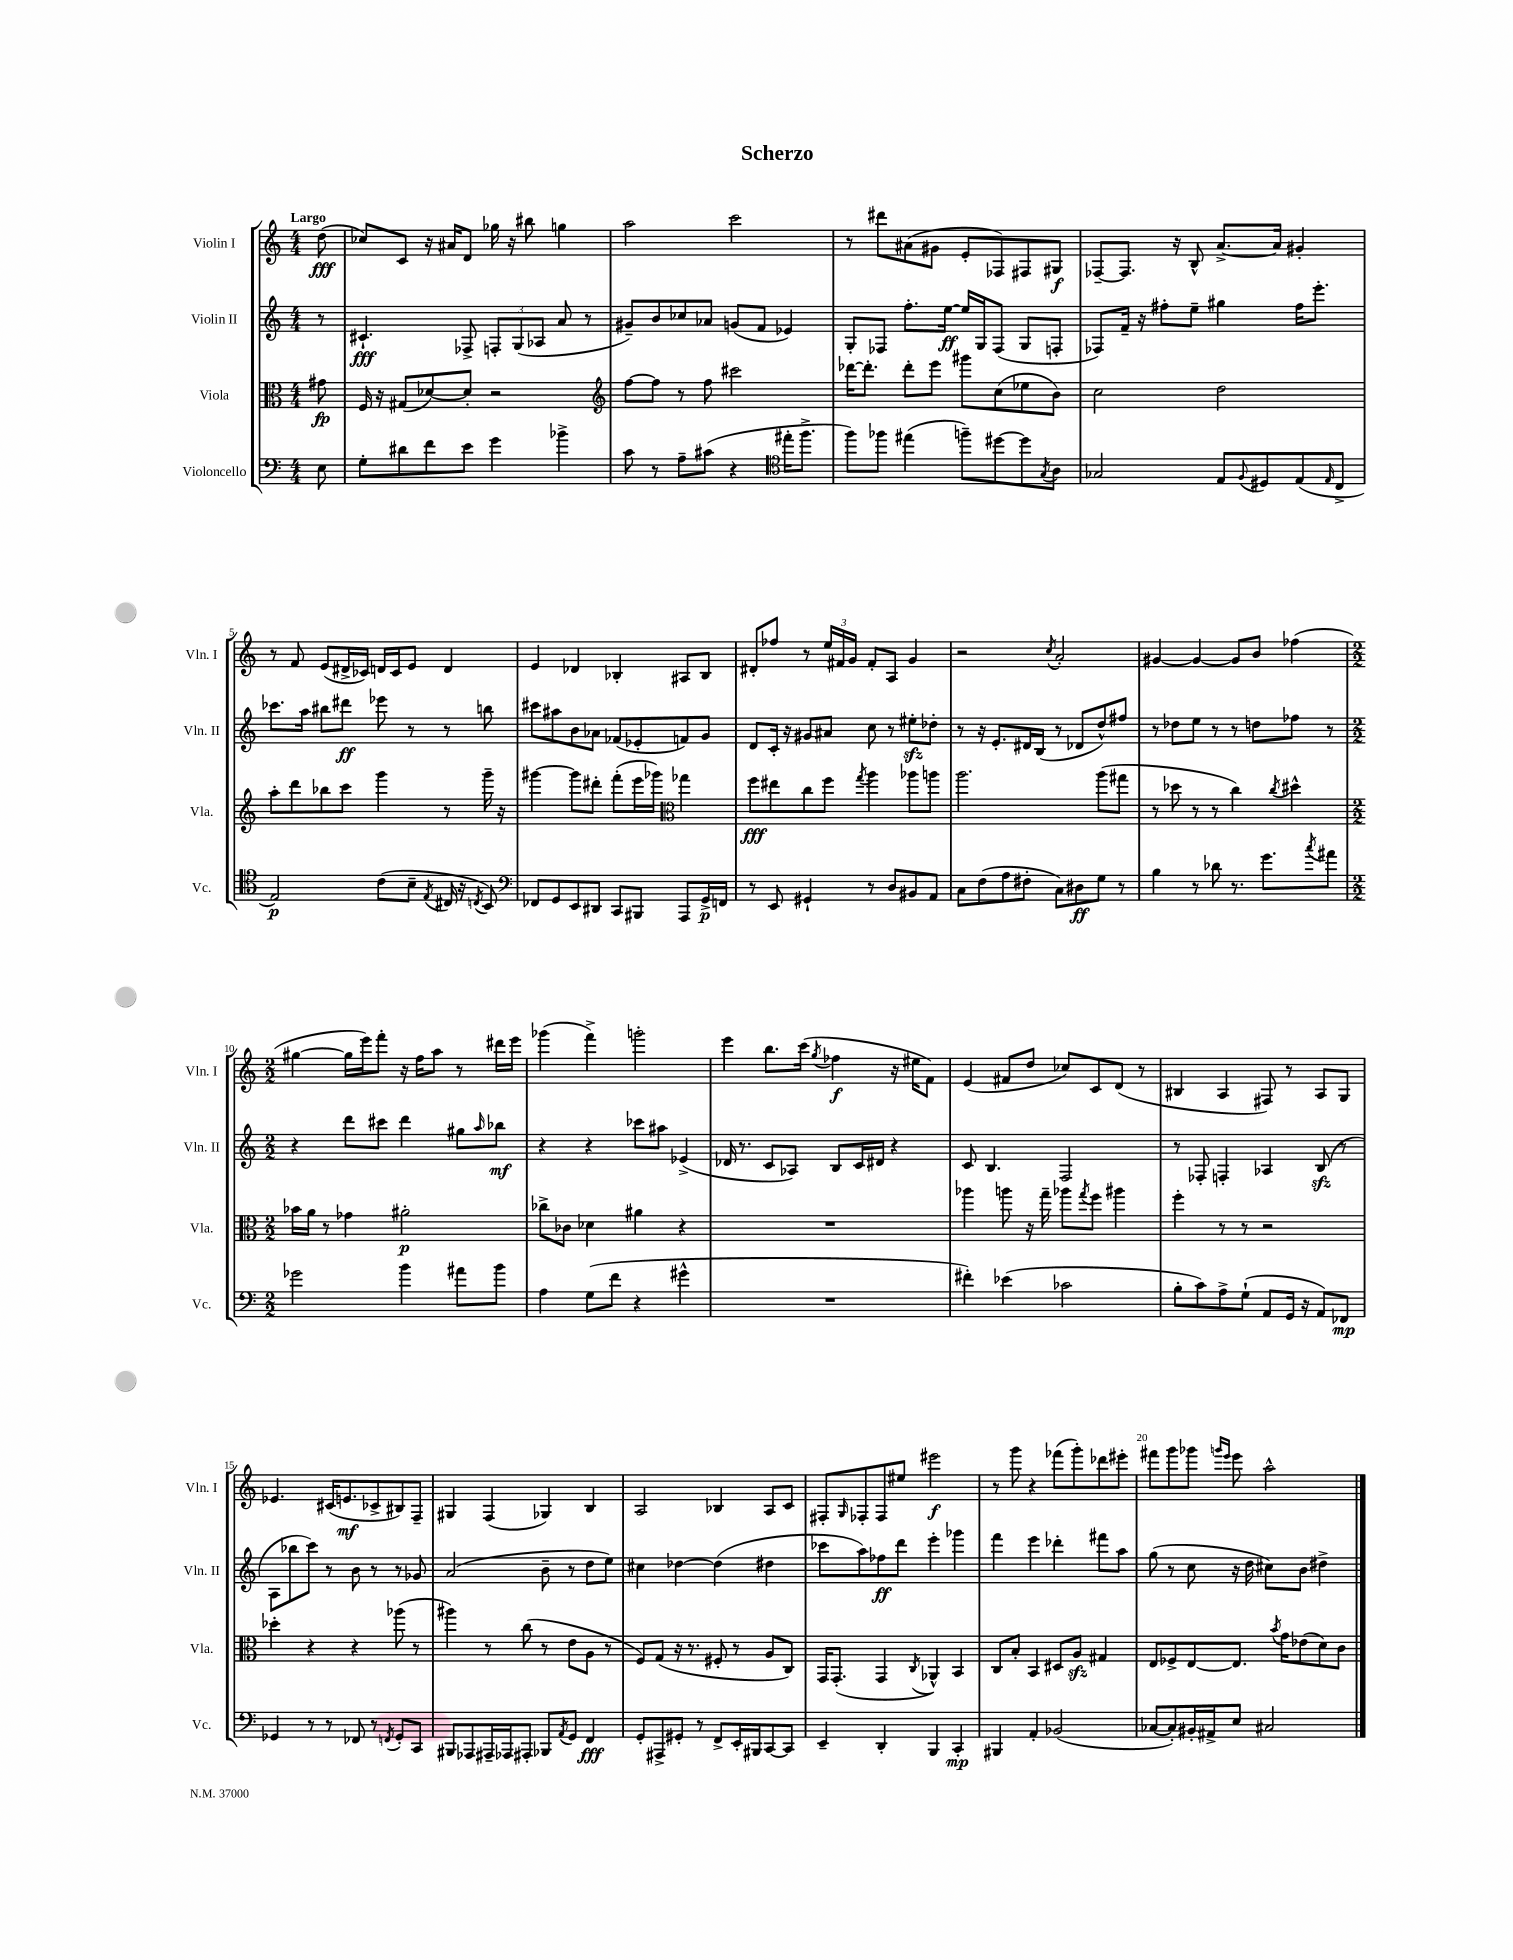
\header { title = "Scherzo" }
<<
\new StaffGroup <<
\new Staff = "s0" \with { instrumentName = "Violin I" shortInstrumentName = "Vln. I" } {
    \clef treble \key c \major \numericTimeSignature \time 4/4 \partial 8 \tempo "Largo"
    d''8\fff( |
    ces''8) c'8 r16 ais'16 d'8 ges''16 r16 bis''8 g''4 |
    a''2 c'''2 |
    r8 dis'''8 ais'8( gis'8 e'8-. fes8) fis8 gis8\f |
    fes8~-- fes8. r16 b8-^ a'8.~-> a'16 gis'4-. |
    r8 f'8 e'8( dis'16-> ces'16) d'16 ces'16 e'8 d'4 |
    e'4 des'4 bes4-. ais8 bes8 |
    dis'8-. fes''8 r8 \tuplet 3/2 { e''16 fis'16 g'16 } fis'8-. a8 g'4 |
    r2 \acciaccatura { c''8 } a'2-. |
    gis'4~ gis'4~ gis'8 b'8 fes''4( |
    \numericTimeSignature \time 2/2 gis''4~ gis''16 e'''16) f'''8-. r16 f''16 a''8 r8 dis'''16 e'''16 |
    ges'''4( f'''4->) g'''2-. |
    e'''4 b''8. c'''16( \acciaccatura { g''8 } fes''4\f r16 eis''16 f'8) |
    e'4( fis'8 d''8 ces''8) c'8 d'8( r8 |
    bis4 a4 fis8) r8 a8 g8 |
    ees'4. cis'16( e'8.\mf ces'8-> bis8) f8-- |
    gis4 f4( ges4) b4 |
    a2 bes4 a8 c'8 |
    fis8-. \grace { g16 } fes8-. fes8 eis''8 eis'''2\f |
    r8 g'''8 r4 fes'''8( g'''8-.) des'''8 eis'''8-. |
    fis'''8 g'''8 ges'''8 \grace { g'''16 e'''16 } e'''8 a''2-^ \bar "|." |
}
\new Staff = "s1" \with { instrumentName = "Violin II" shortInstrumentName = "Vln. II" } {
    \clef treble \key c \major \numericTimeSignature \time 4/4 \partial 8
    r8 |
    cis'4.-!\fff fes8-> \tuplet 3/2 { f8-. g8( aes8 } a'8 r8 |
    gis'8--) b'8 ces''8 aes'8 g'8( f'8 ees'4) |
    g8-. fes8 f''8.-. e''16~\ff e''16 g16 fes8( g8 f8-. |
    fes8) f'16-- r16 fis''8-. e''8-- gis''4 fis''16 e'''8.-. |
    ces'''8. a''16 bis''8 dis'''8\ff ees'''8 r8 r8 b''8 |
    cis'''8 ais''8 b'8 aes'8 fes'8( ees'8-. f'8) g'8 |
    d'8 c'16-. r16 gis'8 ais'8 c''8 r8 eis''8-.\sfz des''8-. |
    r8 r16 e'8.-. dis'16 b16( r8 des'8 d''8-^) fis''8 |
    r8 des''8 e''8 r8 r8 d''8 fes''8 r8 |
    \numericTimeSignature \time 2/2 r4 d'''8 cis'''8 d'''4 gis''8 \grace { a''16 } bes''8\mf |
    r4 r4 ces'''8 ais''8 ees'4->( |
    des'16 r8. c'8 aes8) b8 c'16 dis'16 r4 |
    c'8 b4. f2 |
    r8 fes8-. f4-. aes4 b8\sfz( r8 |
    a8 bes''8 c'''8) r8 b'8 r8 r8 ges'8 |
    a'2( b'8-- r8 d''8 e''8) |
    cis''4 des''4~ des''4( dis''4 |
    ces'''8 a''8) fes''8\ff d'''8 e'''4-. ges'''4 |
    f'''4 e'''4 des'''4-. fis'''8 a''8 |
    g''8( r8 c''8 r16 d''16 cis''8) b'8 dis''4-> \bar "|." |
}
\new Staff = "s2" \with { instrumentName = "Viola" shortInstrumentName = "Vla." } {
    \clef alto \key c \major \numericTimeSignature \time 4/4 \partial 8
    gis'8\fp |
    f16 r16 gis8( des'8~) des'8-. r2 |
    \clef treble f''8~ f''8 r8 f''8 cis'''2 |
    des'''16~ des'''8.-. des'''8-. e'''8 gis'''8 c''8( ees''8 b'8) |
    c''2 d''2 |
    a''8-. d'''8 bes''8 c'''8 g'''4 r8 g'''16-- r16 |
    gis'''4~ gis'''8 dis'''8-. f'''8-.( e'''16 ges'''16) \clef alto ges''4 |
    f''8\fff eis''8 c''8 f''8 \acciaccatura { g''8 } a''4 aes''8 a''8 |
    a''2. a''8( gis''8 |
    r8 des''8 r8 r8 c''4) \acciaccatura { c''8 } dis''4-^ |
    \numericTimeSignature \time 2/2 bes'16 a'16 r8 ges'4 ais'2-.\p |
    ces''8-> ces'8 des'4 ais'4 r4 |
    R1 |
    aes''4 a''8 r16 g''16-- aes''8 \acciaccatura { g''8 } f''8 ais''4 |
    f''4-. r8 r8 r2 |
    des''4-. r4 r4 aes''8( r8 |
    ais''4) r8 c''8( r8 e'8 a8 r8 |
    f8) g8( r16 r8. fis8-. r8 a8 c8) |
    g,16 g,8.-.( g,4 \acciaccatura { c8 } aes,4-^) b,4 |
    c8 b8-. b,4 dis8 a8\sfz gis4 |
    e8 fes8-> e8~ e8. \acciaccatura { b'8 } g'16 ees'8( d'8) c'8 \bar "|." |
}
\new Staff = "s3" \with { instrumentName = "Violoncello" shortInstrumentName = "Vc." } {
    \clef bass \key c \major \numericTimeSignature \time 4/4 \partial 8
    e8 |
    g8-. dis'8 f'8 e'8 g'4 bes'4-> |
    c'8 r8 a8-- cis'8( r4 \clef tenor eis''16-. f''8.-> |
    f''8) fes''8 eis''4( f''8--) dis''8~ dis''8 \acciaccatura { g8 } a8 |
    ges2 e8 \appoggiatura { f8 } dis8 e8( \grace { e16 } c8-> |
    e2\p) c'8( b8-- \acciaccatura { e8 } cis16 r16 \acciaccatura { c8 } b,8) |
    \clef bass fes,8 g,8 e,8 dis,8 c,8 bis,,8 a,,8 g,16->\p f,16 |
    r8 e,8 gis,4-! r8 d8 bis,8 a,8 |
    c8 f8( a8 fis8-. c8) dis8\ff g8 r8 |
    b4 r8 des'8 r8. g'8. \acciaccatura { c''8 } ais'8 |
    \numericTimeSignature \time 2/2 ges'2 b'4 ais'8 b'8 |
    a4 g8( f'8 r4 gis'4-^ |
    R1 |
    fis'4-.) ees'4( ces'2 |
    b8-. c'8) a8-> g8-!( a,8 g,16 r16 a,8) fes,8\mp |
    ges,4 r8 r8 fes,8 r8 \acciaccatura { f,8 } ges,8-. c,8 |
    bis,,8 aes,,8 ais,,16-- aes,,16 ais,,8-. bes,,8 \acciaccatura { a,8 } g,8 f,4\fff |
    g,8-. ais,,8-> gis,8-. r8 f,8-> e,16-. bis,,16 c,8~ c,8 |
    e,4-- d,4-. b,,4 c,4-.\mp |
    bis,,4 a,4-. bes,2( |
    ces8~ ces8-.) bis,16-. ais,16-> e8 cis2 \bar "|." |
}
>>
>>
\layout { \context { \Score \override BarNumber.break-visibility = ##(#f #t #t) barNumberVisibility = #(every-nth-bar-number-visible 5) } }
